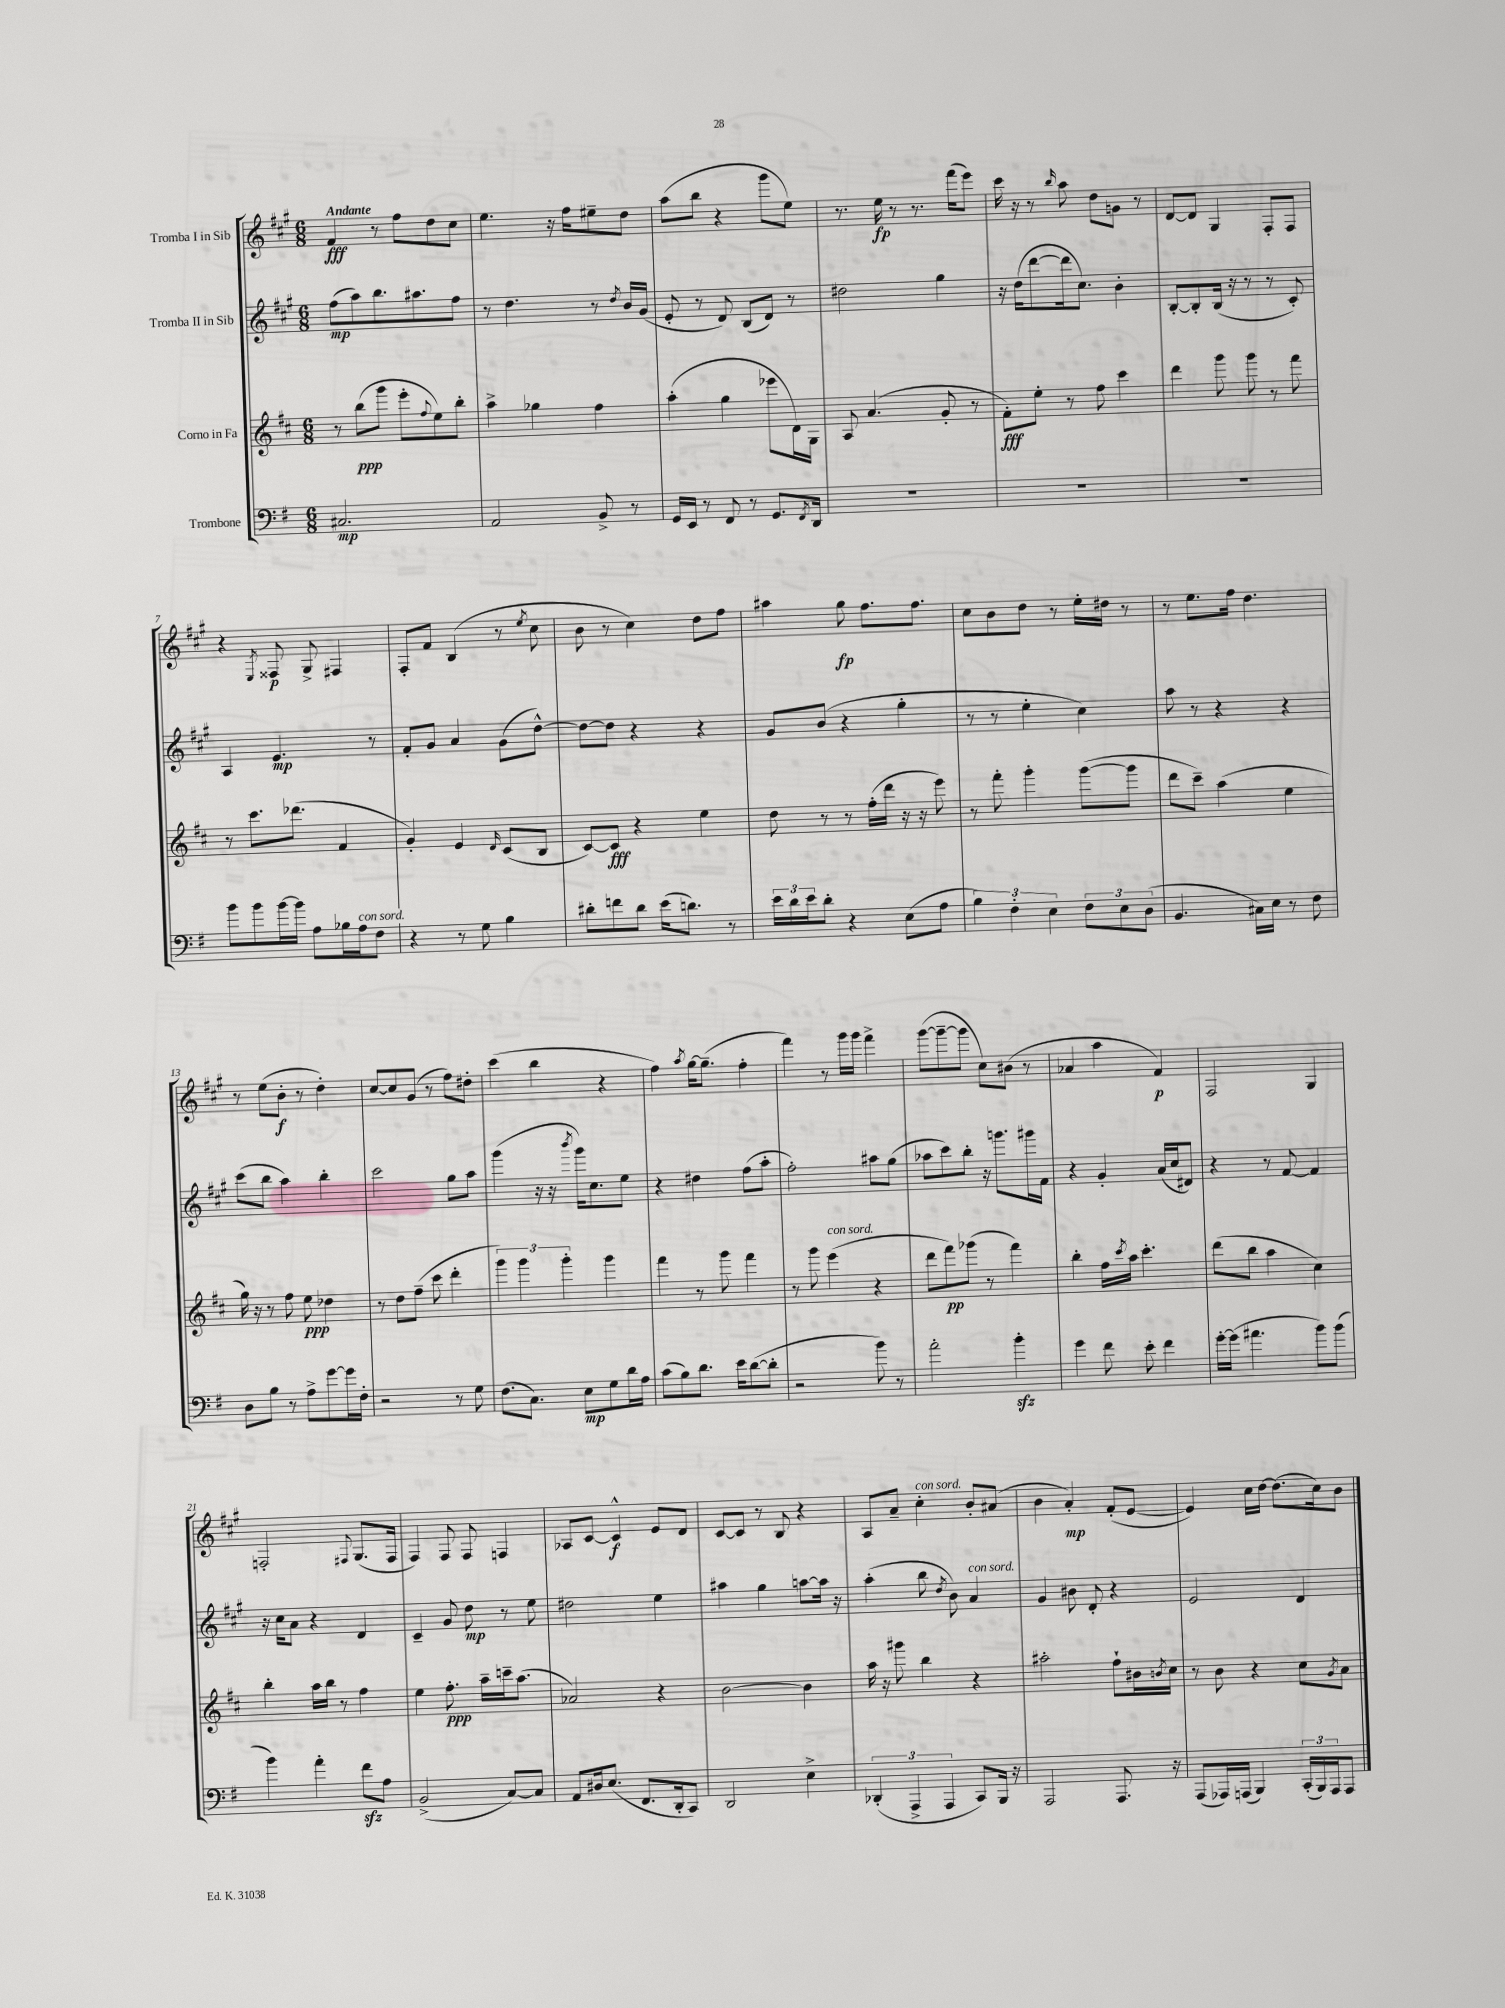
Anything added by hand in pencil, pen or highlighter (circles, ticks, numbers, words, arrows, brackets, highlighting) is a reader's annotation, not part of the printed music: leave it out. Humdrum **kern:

**kern	**kern	**kern	**kern
*staff4	*staff3	*staff2	*staff1
*clefF4	*clefG2	*clefG2	*clefG2
*k[f#]	*k[f#c#]	*k[f#c#g#]	*k[f#c#g#]
*M6/8	*M6/8	*M6/8	*M6/8
2.C#/	8r	(8ff#\L	4f#/
.	(8bb\L	8aa\)	.
.	8ggg\J	8.bb\	8r
.	8eee'\L	.	8ff#\L
.	.	8.aa#\	.
.	8qqff#/	.	.
.	8ee\)	.	8dd\
.	8bb'\J	8ff#\J	8cc#\J
=	=	=	=
2AA/	4aa^\	8r	4.ee\
.	.	4.dd\	.
.	4gg-\	.	.
.	.	.	16r
.	.	.	16ff#\LK
8BB^/	4ff#\	8r	8ee#~\
.	.	8qdd/	.
8r	.	16b/LL	8dd\J
.	.	(16g#/JJ	.
=	=	=	=
16GG/LL	(4aa'\	8e'/	(8aa\L
16EE/JJ	.	.	.
8r	.	8r	8bb\J
8FF#/	4gg\	8d/)	4r
8r	.	(8B/L	.
8.GG/L	8eee-\L	8d/J)	8ggg#\L
.	16d\L)	8r	8ee\J)
8qFF#/	.	.	.
16DD/Jk	16G\JJ	.	.
=	=	=	=
2.r	8A/	2dd#\	8.r
.	(4.a/	.	.
.	.	.	16ee\
.	.	.	8r
.	.	.	8.r
.	8g'/	4gg#\	.
.	.	.	(16fff#\LK
.	8r	.	8eee\J)
=	=	=	=
2.r	8f#'\L)	16r	16ccc#\
.	.	(16dd\LK	16r
.	8ee'\J	[8ddd\	8r
.	.	.	16qqbb/
.	8r	16ddd\]k	8aa\
.	.	8.cc#\J)	.
.	8ff#\	.	8dd\L
.	4ccc#\	4b'\	8g\J
.	.	.	8r
=	=	=	=
2.r	4ddd\	[8B'/L	[8d/L
.	.	8B'/]	8d/]J
.	8ggg\	(16B/Jk	4G#/
.	.	16r	.
.	8ggg\	8r	.
.	8r	8r	8F#'/L
.	8fff#\	8c#'/)	8F#/J
=	=	=	=
8b\L	8r	4A/	4r
8b\	8.ccc#\L	.	.
.	.	.	8qE/
[16b\L	.	4.e/	8F##/
16b\]JJ	(8.ddd-\J	.	.
8A\L	.	.	8G#^/
16B-\L	4f#/	.	4F#/
16A\J	.	.	.
8F#\J	.	8r	.
=	=	=	=
4r	4g'/)	8f#'/L	8F#'/L
.	.	8g#/J	8f#/J
8r	4e/	4a/	(4B/
8G\	.	.	.
.	16qqd/	.	.
4B\	(8c#/L	(8g#\L	8r
.	.	.	8qee/
.	8B/J	[8dd^^\J)	8cc#\
=	=	=	=
8d#'\L	[8c#/L)	8dd\_L	8b\
8f\	8c#/]J	8dd\]J	8r
8d#\J	4r	4r	4cc#\)
(16e\LK	.	.	.
8.d\J)	.	.	.
.	4ee\	4r	8dd\L
8r	.	.	8ff#\J
=	=	=	=
24e\LL	8dd\	8g#/L	4aa#\
24d\	.	.	.
24e\J	.	.	.
8d'\J	8r	(8b/J	.
4r	8r	4r	8gg#\
.	(16ff#'\LL	.	8.ff#\L
.	16ddd\JJ	.	.
(8E\L	16r	4gg#'\	.
.	16r	.	8.ff#\J
8A\J	8eee\)	.	.
=	=	=	=
6B\)	8r	8r	8cc#\L
.	8fff#'\	8r	8b\
6F#'\	.	.	.
.	4ggg'\	4ee'\	8dd\J
6E\	.	.	.
.	.	.	8r
12F#\L	([8ggg\L	4cc#\)	16ee'\LL
.	.	.	16dd#\JJ
12E\	.	.	.
.	8ggg\]J	.	8r
(12D\J	.	.	.
=	=	=	=
4.BB/	8ddd\L	8aa\	8r
.	8ccc#~\J)	8r	8.ee\L
.	(4aa\	4r	.
.	.	.	16ff#\Jk
16C#\LL)	.	.	4.dd\
16E\JJ	.	.	.
8r	4ee\	4r	.
8F#\	.	.	.
=	=	=	=
8D\L	16gg\)	(8ccc#\L	8r
.	16r	.	.
8B\J	8r	8bb\J	(8ee\L
8r	8ff#\	4aa\)	8b'\J
8A^\L	8ee\	.	8r
[8g\	4dd-\	4bb'\	4dd'\)
16g\]L	.	.	.
16F#'\JJ	.	.	.
=	=	=	=
2r	8r	2ccc#\	[8cc#/L
.	8dd\L	.	8cc#/]
.	(8ff#~\J	.	(8g#/J
.	8ccc#\	.	8r
8r	4ddd'\	8gg#\L	8ff#\L)
8G\	.	8aa\J	8dd#'\J
=	=	=	=
(8.F#\L	6ggg\)	(4ggg#\	(4ccc#\
.	6ggg\	.	.
8.C\J)	.	.	.
.	.	16r	4bb\
.	.	16r	.
.	6ggg'\	.	.
.	.	8qbbb/	.
8E\L	.	16ggg#\LK)	.
.	.	8.cc#\	.
8G\	4ggg\	.	4r
16d\L	.	8ee\J	.
16A\JJ	.	.	.
=	=	=	=
(8c\L	4fff#\	4r	4ff#\)
8B\)	.	.	.
.	.	.	8qaa/
8.d\J	8r	4dd#\	[16gg#\LK
.	.	.	(8.gg#~\]J
.	8ggg\	.	.
16e\LK	.	.	.
([8d\	4fff#\	(8ff#\L	4ff#'\
8d'\]J	.	8aa'\J	.
=	=	=	=
2r	8r	2ff#'\)	4fff#\)
.	8ggg\	.	.
.	(4eee\	.	8r
.	.	.	16ggg#\LL
.	.	.	16ggg#\JJ
8b\)	4r	8aa#\L	4fff#^\
8r	.	(8gg#\J	.
=	=	=	=
2a'\	8ddd\L	8aa-\L	([8ggg#\L
.	8fff#\)	8ccc#\)	8ggg#~\_
.	(8ggg-\J	8bb'\J	8ggg#\]J
.	8r	16r	8cc#\L)
.	.	8.ggg\L	.
4b'\	4fff#\)	.	(8b#\J
.	.	16ggg#\L	8r
.	.	16f#\JJ	.
=	=	=	=
4g\	4bb'\	4r	4a-/
8f#\	16ff#\LL	4g#'/	4aa\
.	8qccc#/	.	.
.	16aa\JJ	.	.
8e'\	4.ccc#'\	.	.
4f#\	.	(16a/LL	4f#/)
.	.	16cc#/J	.
.	.	8d#/J)	.
=	=	=	=
[16g'\LL	(8ddd\L	4r	2F#/
(16g\]JJ	.	.	.
4.a#\	8bb\J	.	.
.	4aa\	8r	.
.	.	[8f#/	.
8b\L)	4cc#\)	4f#/]	4G#/
(8b\J	.	.	.
=	=	=	=
4b\)	4bb'\	16r	2F'/
.	.	16cc#\LK	.
.	.	8a\J	.
4a'\	16aa\LL	4r	.
.	16bb\JJ	.	.
.	8r	.	.
.	.	.	8qqF#/
8f#\L	4ff#\	4d/	(8.G#/L
8A\J	.	.	.
.	.	.	16F#/Jk
=	=	=	=
(2BB^/	4ee\	4c#~/	4F#/)
.	8.ff#'\	8g#/	8F#/
.	.	8dd\	8F#/
.	16aa~\LL	.	.
[8C/L)	16ccc~\J	8r	4F/
.	(8.aa\J	.	.
8C/]J	.	8ee\	.
=	=	=	=
8AA/L	2a-/)	2dd#\	8A-/L
16D#/k	.	.	[8c#/J
(8.E/J	.	.	.
.	.	.	4c#^^/]
8.FF#/L	.	.	.
.	4r	4ee\	8e/L
16DD'/k	.	.	.
8CC/J)	.	.	8d/J
=	=	=	=
2DD/	[2b\	4aa#\	[8c#/L
.	.	.	8c#/]J
.	.	4gg#\	8r
.	.	.	8B/
4E^\	4b\]	[8aa\L	4r
.	.	16aa\]Jk	.
.	.	16r	.
=	=	=	=
(6DD-'/	16aa\	(4aa'\	8A/L
.	16r	.	.
.	8ggg#\	.	8a~/J
6AAA^/	.	.	.
.	4bb\	8bb\	4cc#'\
6AAA/	.	.	.
.	.	8qdd/	.
.	.	8b\)	.
8CC/L)	4r	4a/	8b'/L
16BBB/Jk	.	.	(8a#/J
16r	.	.	.
=	=	=	=
2AAA/	2aa#'\	4g#/	4b\
.	.	8b#\	4a'/)
.	.	8d'/	.
8.AAA/	8ff#`\L	4r	(8f#'/L
.	16b#\L	.	[8e/J
.	8qb/	.	.
16r	16cc#\JJ	.	.
=	=	=	=
(8AAA/L	8r	2e/	4e/])
16AAA-/L)	8b\	.	.
(16AAA/JJ	.	.	.
4BBB/)	4r	.	16cc#\LL
.	.	.	[16dd\JJ
.	.	.	(8.dd\]L
(24CC'/LL	8cc#\L	4d/	.
24BBB/)	.	.	.
.	.	.	16cc#\k)
24AAA/J	.	.	.
.	8qg/	.	.
8AAA/J	8a\J	.	8b\J
==	==	==	==
*-	*-	*-	*-
